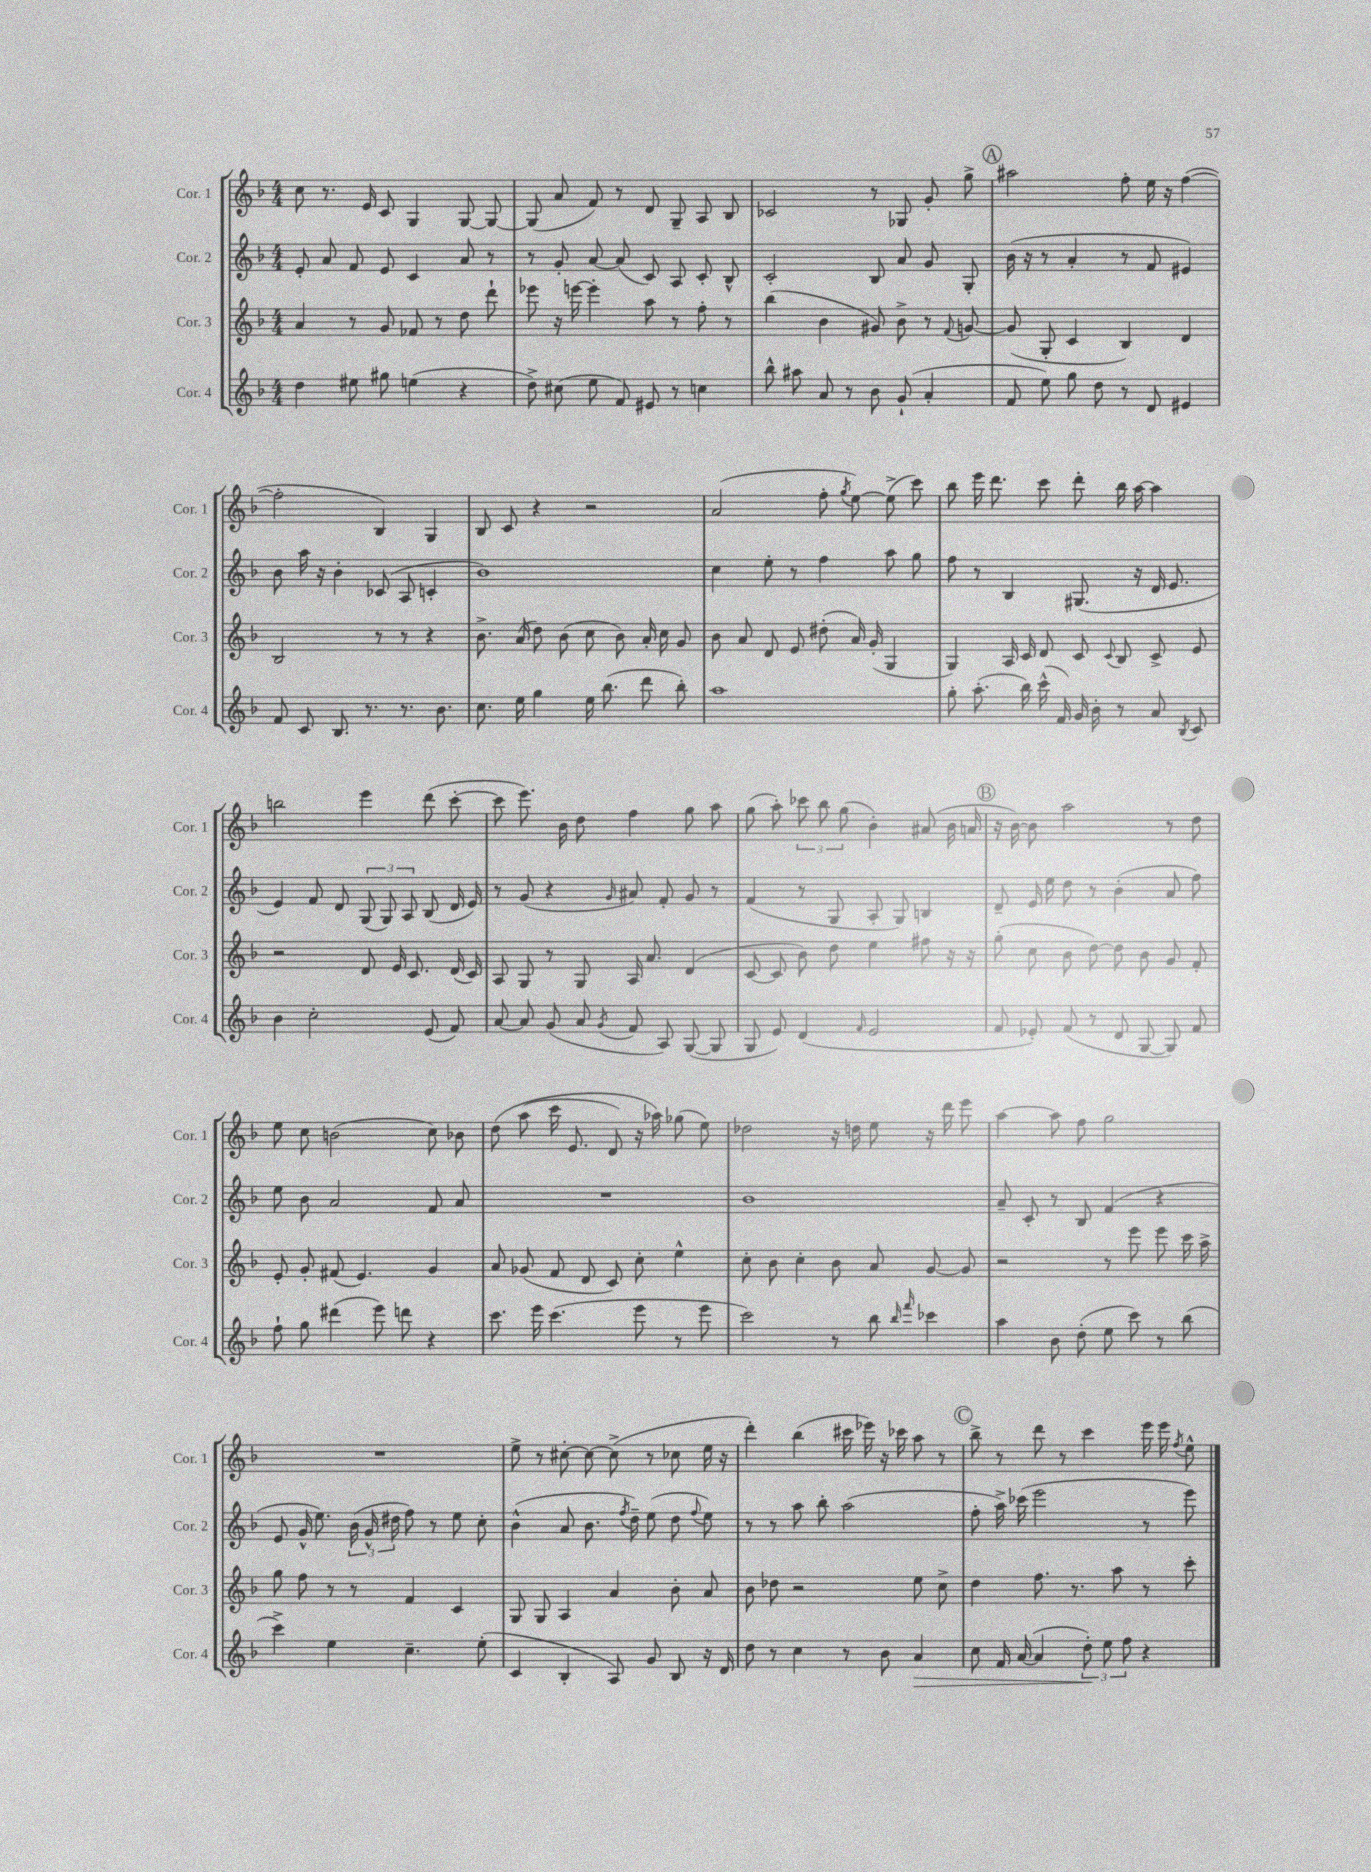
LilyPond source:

<<
\new StaffGroup <<
\new Staff = "s0" \with { instrumentName = "Cor. 1" shortInstrumentName = "Cor. 1" } {
    \clef treble \key f \major \numericTimeSignature \time 4/4
    \autoBeamOff c''8 r8. e'16 c'8 g4 g8~ g8~ |
    g8( a'8 f'8) r8 d'8 g8-- a8 bes8 |
    ces'2 r8 ges8 g'8-. g''8-> |
    \mark \markup { \circle "A" } ais''2 f''8-. e''16 r16 f''4~( |
    f''2-. bes4) g4 |
    bes8 c'8 r4 r2 |
    a'2( f''8-. \acciaccatura { g''8 } e''8~) e''8->( c'''8) |
    bes''8 e'''16 d'''8. c'''8 d'''8-. bes''16 a''16~ a''4 |
    b''2 e'''4 d'''8( c'''8~-. |
    c'''8 e'''8.) bes'16 d''8 f''4 g''8 a''8 |
    g''8( a''8-.) \tuplet 3/2 { ces'''8 bes''8 g''8( } bes'4-.) ais'8( bes'16 a'16 |
    \mark \markup { \circle "B" } r16 bes'16~) bes'8 a''2 r8 d''8 |
    e''8 c''8 b'2( c''8) bes'8 |
    d''8\( a''8( c'''16 e'8. d'8) r16 aes''16\) ges''8( e''8) |
    des''2 r16 d''16 e''8 r16 d'''16 e'''8 |
    a''4~ a''8 f''8 g''2 |
    R1 |
    e''8-> r8 cis''8~-. cis''8~ cis''8->( r8 ces''8 e''16 r16 |
    d'''4-.) bes''4( cis'''16 ees'''16) r16 ces'''16 a''8 r8 |
    \mark \markup { \circle "C" } bes''8-> r8 d'''8 r8 c'''4 e'''16 e'''16 \acciaccatura { f''8 } e''8-^ \bar "|." |
}
\new Staff = "s1" \with { instrumentName = "Cor. 2" shortInstrumentName = "Cor. 2" } {
    \clef treble \key f \major \numericTimeSignature \time 4/4
    \autoBeamOff e'8-. a'8 f'8 e'8 c'4 a'8 r8 |
    r8 g'8-. a'8~ a'8( c'8) a8 c'8-. bes8-^ |
    c'2-. bes8 a'8 g'8 g8-. |
    \mark \markup { \circle "A" } bes'16( r16 r8 a'4-. r8 f'8 eis'4) |
    bes'8 a''16 r16 bes'4-. ces'8( a8 c'4-. |
    bes'1) |
    c''4 e''8-. r8 f''4 a''8 g''8 |
    f''8 r8 bes4 gis8.( r16 d'16 e'8. |
    e'4) f'8 d'8 \tuplet 3/2 { g8( g8) a8 } bes8( d'16 e'16) |
    r8 g'8( r4 \grace { g'16 } ais'8) f'8-. g'8 r8 |
    f'4( r8 g8 a8-. g8) b4 |
    \mark \markup { \circle "B" } d'8-- e'16 e''16 d''8 r8 bes'4-.( a'8 f''8) |
    e''8 bes'8 a'2 f'8 a'8 |
    R1 |
    bes'1 |
    a'8-- c'8-. r8 bes8 f'4( r4 |
    e'8 g'16-^ e''8.) \tuplet 3/2 { bes'16( g'16-^ dis''16 } f''8) r8 e''8 c''8-. |
    bes'4-^( a'8 bes'8. \acciaccatura { f''8 } d''16--) e''8( d''8 \appoggiatura { f''8 } e''8) |
    r8 r8 a''8 bes''8-. a''2( |
    \mark \markup { \circle "C" } f''8-. a''16->) ces'''16( e'''2 r8 e'''8) \bar "|." |
}
\new Staff = "s2" \with { instrumentName = "Cor. 3" shortInstrumentName = "Cor. 3" } {
    \clef treble \key f \major \numericTimeSignature \time 4/4
    \autoBeamOff a'4 r8 g'8 fes'8 r8 d''8 d'''8-! |
    ees'''8 r16 e'''16~ e'''4-. a''8 r8 f''8-. r8 |
    bes''4( bes'4 gis'8) bes'8-> r8 \appoggiatura { f'8 } g'8~ |
    \mark \markup { \circle "A" } g'8( g8-. c'4 bes4) d'4 |
    bes2 r8 r8 r4 |
    bes'8.-> a'16( d''8) bes'8( c''8 bes'8) a'16-. c''16 g'8 |
    bes'8 a'8 d'8 e'8 dis''8-.( a'16) g'16-.( g4 |
    g4) a16 c'16 d'8 c'8 \appoggiatura { c'8 } bes8 c'8-> e'8 |
    r2 d'8 e'16 c'8. d'16( c'16) |
    a8 g8 r8 g8 a16 a'8. d'4( |
    c'8~ c'8 bes'8) d''8 e''4 fis''8 r16 r16 |
    \mark \markup { \circle "B" } g''8-.( c''8 bes'8 d''8~) d''8 bes'8 g'8 f'8-. |
    e'8-. g'8-. fis'8( e'4.) g'4 |
    a'8 ges'8( f'8 d'8 c'8) c''8-. e''4-^ |
    c''8-. bes'8 c''4-. bes'8 a'8 g'8~ g'8 |
    r2 r8 e'''8 e'''8 c'''16 a''16-> |
    g''8 f''8 r8 r8 f'4 c'4 |
    g8 g8 a4 a'4 bes'8-. a'8 |
    bes'8 des''8 r2 e''8 c''8-> |
    \mark \markup { \circle "C" } d''4 f''8. r8. a''8 r8 c'''8-. \bar "|." |
}
\new Staff = "s3" \with { instrumentName = "Cor. 4" shortInstrumentName = "Cor. 4" } {
    \clef treble \key f \major \numericTimeSignature \time 4/4
    \autoBeamOff d''4 eis''8 gis''8 e''4( r4 |
    d''8->) cis''8( e''8 f'8) eis'8 r8 c''4 |
    bes''8-^ ais''8 a'8 r8 bes'8 g'8-!( a'4-. |
    \mark \markup { \circle "A" } f'8 e''8) g''8 d''8 r8 d'8 eis'4 |
    f'8 c'8 bes8. r8. r8. bes'8. |
    c''8. e''16 g''4 e''16 bes''8.( d'''8 bes''8-.) |
    a''1 |
    g''8-. a''8.-.( bes''16) c'''16-^( f'16) g'16 bes'16-. r8 a'8 \acciaccatura { bes8 } c'8 |
    bes'4 c''2-. e'8( f'8) |
    a'8~ a'8 g'8( a'8 \acciaccatura { g'8 } f'8 a8) g8~( g8 |
    g8 e'8) d'4( \grace { f'16 } e'2 |
    \mark \markup { \circle "B" } f'8 ees'8-.) f'8( r8 d'8 g8~ g8) f'8 |
    f''8-! g''8 dis'''4( e'''8) d'''8 r4 |
    c'''8. e'''16 c'''4.( e'''8 r8 e'''8 |
    c'''2) r8 bes''8 \grace { bes''16 f'''16 } ces'''4 |
    a''4 bes'8 d''8-.( e''8 c'''8) r8 bes''8( |
    c'''4->) e''4 c''4.-- e''8-.( |
    c'4 bes4-. a8) g'8 bes8 r16 d'16 |
    d''8 r8 c''4 r8 bes'8 a'4\> |
    \mark \markup { \circle "C" } c''8 f'16 a'16~( a'4 \tuplet 3/2 { d''8-.\!) e''8 f''8 } r4 \bar "|." |
}
>>
>>
\layout { \context { \Score \remove "Bar_number_engraver" } }
